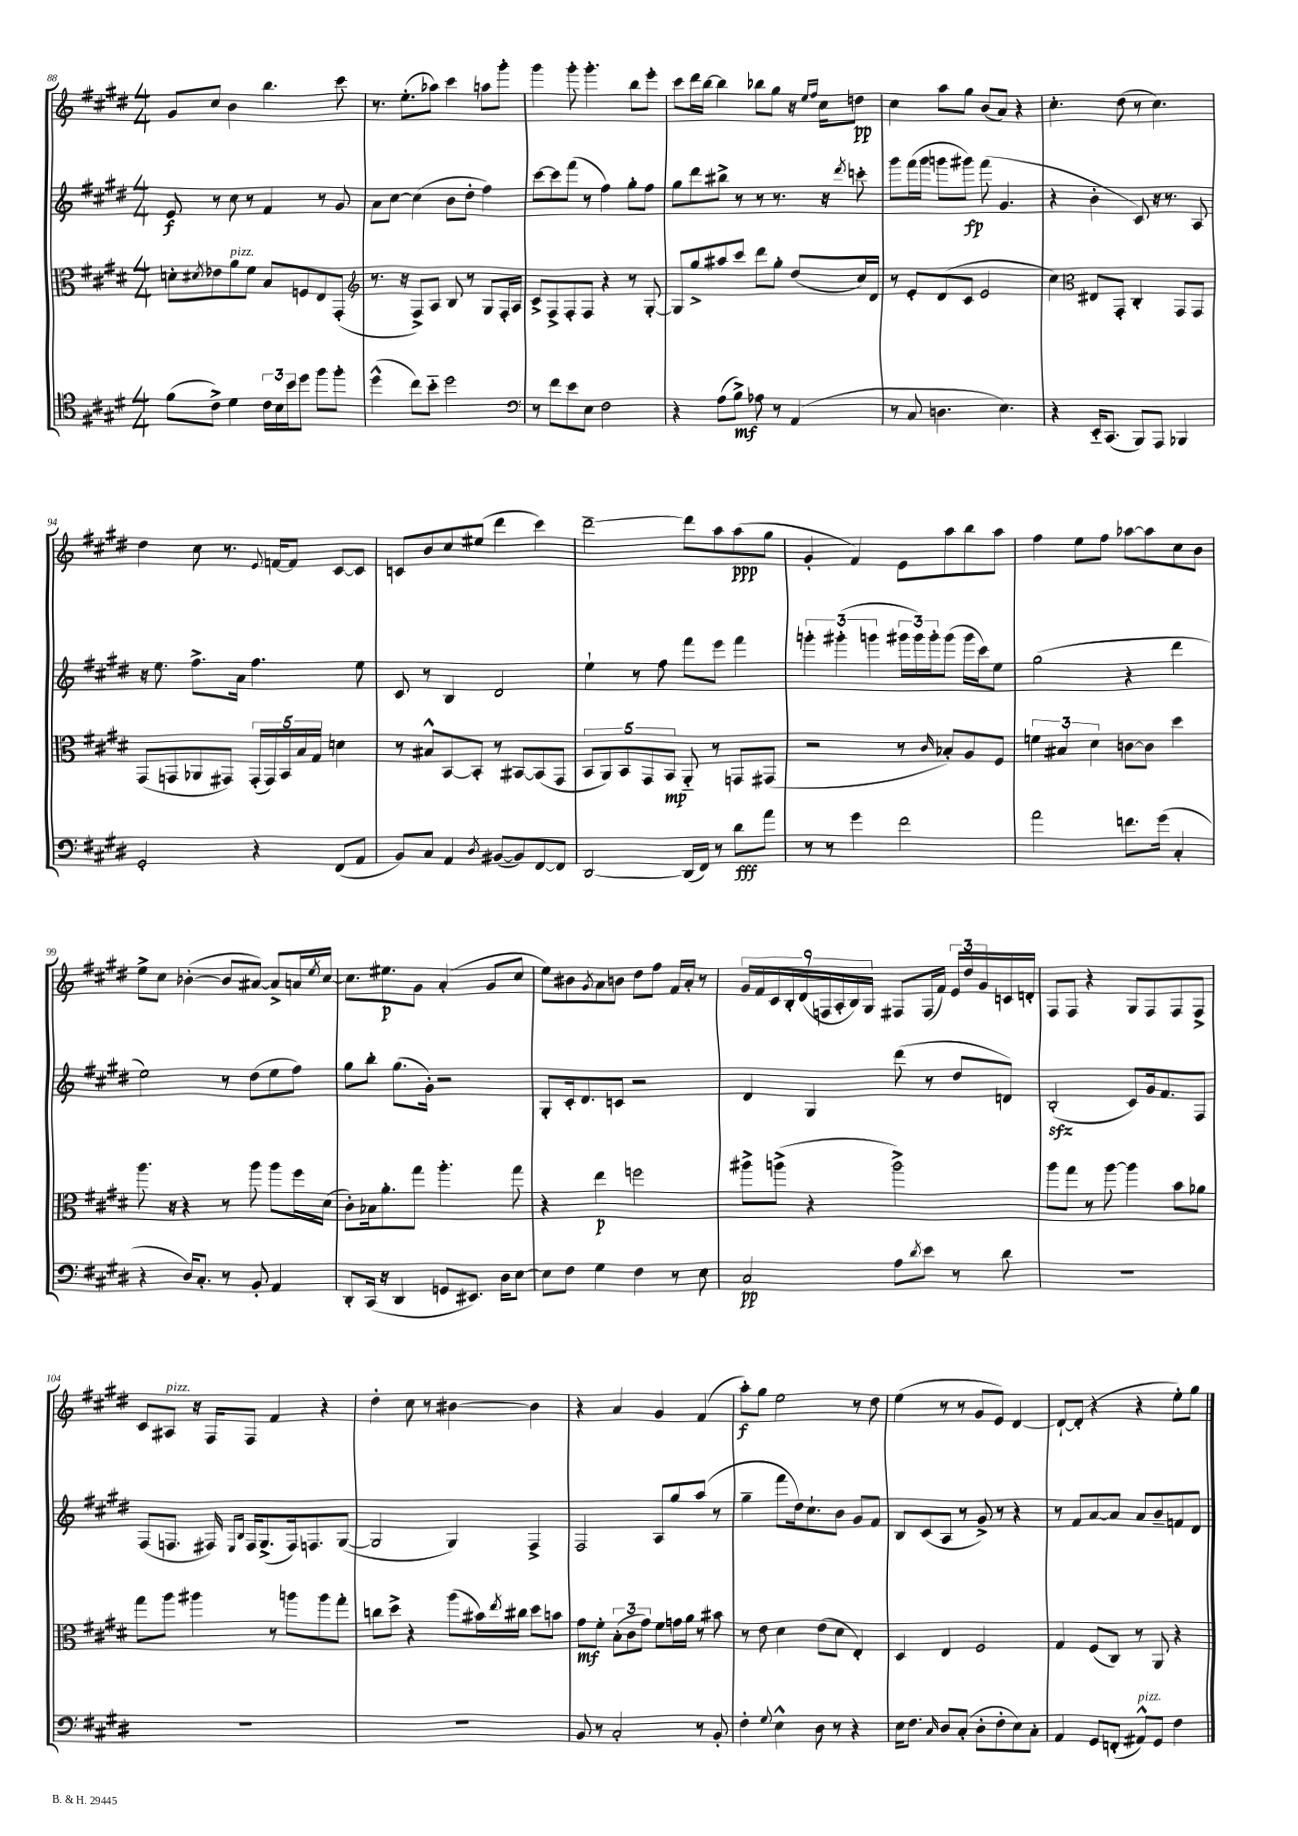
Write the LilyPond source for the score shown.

<<
\new StaffGroup <<
\new Staff = "s0" {
    \clef treble \key e \major \numericTimeSignature \time 4/4
    gis'8 cis''8 b'4 b''4. cis'''8 |
    r8. e''8.-.( aes''8) cis'''4 a''8 gis'''8-. |
    gis'''4 gis'''8-. gis'''4.-. b''8 e'''8-. |
    cis'''8 dis'''16 b''16~ b''4 bes''8 gis''8 r16 \grace { e''16 fis''16 } cis''16 d''8\pp |
    cis''4 a''8 gis''8 b'8( a'8) r4 |
    cis''4.-. dis''8( r8 cis''4.) |
    dis''4 cis''8 r8. \appoggiatura { e'8 } f'16~ f'8 cis'8~ cis'8 |
    c'8 b'8 cis''8 eis''8( dis'''4 cis'''4) |
    dis'''2~-- dis'''8 a''8 a''8\ppp( gis''8 |
    gis'4-. fis'4) e'8 a''8 b''8 a''8 |
    fis''4 e''8 fis''8 aes''8~ aes''8 cis''8 b'8 |
    e''8-> cis''8 bes'4~-.( bes'8 ais'8~) ais'8-> a'16 \acciaccatura { e''8 } cis''16~ |
    cis''8. eis''8.\p gis'8 a'4-.( gis'8 cis''8 |
    e''8) bis'8 \acciaccatura { gis'8 } a'8 b'8 dis''8 fis''8 fis'16 a'16-. r8 |
    \tuplet 9/8 { gis'16 fis'16 cis'16 b16-. dis'16( f16 a16-. b16) gis16 } fis8 fis16( fis'16) \tuplet 3/2 { e'16 dis''16 gis'16 } c'16 d'16-. |
    fis8 fis8 r4 gis8 fis8 fis8 fis8-> |
    cis'8 ais8^\markup { \italic "pizz." } r16 fis16 fis8 fis'4 r4 |
    dis''4-. cis''8 r8 bis'4~ bis'4 |
    r4 a'4 gis'4 fis'4( |
    a''8-.\f) gis''8 e''2 r8 dis''8 |
    e''4( r8 r8 gis'8 e'8) dis'4~ |
    dis'8~-! dis'8-.( r4 r4 e''8-.) gis''8 \bar "|." |
}
\new Staff = "s1" {
    \clef treble \key e \major \numericTimeSignature \time 4/4
    e'8\f r8 cis''8 r8 fis'4 r8 gis'8 |
    a'8 cis''8~ cis''4( b'8 dis''8-. fis''4) |
    cis'''8~ cis'''8 fis'''8( r8 fis''4) gis''8-. fis''8 |
    gis''8 dis'''8 bis''8-> r8 r8 r8. r16 \acciaccatura { dis'''8 } c'''8-. |
    gis'''8 fis'''16( gis'''16 g'''8 gis'''8\fp) fis'''8( gis'4. |
    r4 b'4-. cis'8) r16 r8. a8 |
    r16 e''8. fis''8.-> a'16 fis''4. e''8 |
    cis'8 r8 b4 dis'2 |
    e''4-! r8 fis''8 fis'''8 e'''8 fis'''4 |
    \tuplet 3/2 { g'''4-. gis'''4-.( g'''4 } \tuplet 3/2 { gis'''16 gis'''16) gis'''16-. } gis'''8( gis'''16 cis'''16) e''8 |
    gis''2( r4 dis'''4 |
    e''2) r8 dis''8( e''8 fis''8) |
    gis''8 b''8-. gis''8.( gis'16-.) r2 |
    gis8-. cis'16-. dis'8. c'8 r2 |
    dis'4 gis4 dis'''8( r8 dis''8 d'8) |
    b2-.\sfz( cis'8) gis'16 fis'8. fis8 |
    fis8( f8. fis16) \grace { e16 b16 } fis16 gis8.->( fis16) f8. gis8~( |
    gis2 gis4) fis4-> |
    fis2 a8 gis''8 a''8( r8 |
    gis''4-- fis'''8 dis''16) cis''8.-! b'8 gis'8 fis'8 |
    b8 cis'8( a8 r8 gis'8->) r8 r4 |
    r8 fis'8 a'8~ a'8 a'8 b'8-- f'8 dis'8 \bar "|." |
}
\new Staff = "s2" {
    \clef alto \key e \major \numericTimeSignature \time 4/4
    d'8-. \acciaccatura { dis'8 } ees'8 a'8^\markup { \italic "pizz." } fis'8 b8 f8 e8 gis,8-.( |
    \clef treble r8. r16 fis8->) a8 b8 r8 gis8 fis16-. a16 |
    cis'8-> fis8-> fis8-. fis8 r4 r8 gis8~-. |
    gis8 gis''8-> ais''8 cis'''8 dis'''8 gis''8-. dis''8( cis''16) dis'16 |
    r8 e'8-. dis'8( cis'8 e'2 |
    cis''4) \clef alto eis8 gis,8-. cis4-. gis,8 gis,8 |
    gis,8( g,8 aes,8 gis,8) \tuplet 5/4 { gis,16-.( gis,16) b,16 b16 gis16 } d'4 |
    r8 bis8-^ b,8~ b,8-. r8 bis,8~ bis,8( gis,8 |
    \tuplet 5/4 { b,8 a,8) b,8 gis,8 b,8\mp } a,8-_ r8 g,8 gis,8( |
    r2 r8 \grace { cis'16 } bes8-.) a8 fis8 |
    \tuplet 3/2 { f'4 bis4 dis'4 } c'8~ c'8 dis''4 |
    a''8. r16 r4 r8 a''8 a''8 fis''16 dis'16( |
    cis'8-.) bes16 a'8.-. gis''8 a''4.-. gis''8 |
    r4 e''4\p f''2 |
    ais''8-> a''8->( r4 a''2->) |
    a''8 gis''8 r8 a''8~ a''4 b'8 aes'8 |
    gis''8 a''8 ais''4 r8 a''8 a''8 gis''8-. |
    c''8 dis''8-> r4 a''8( bis'16) \acciaccatura { e''8 } cis''16 dis''8 b'8 |
    gis'8\mf fis'8-. \tuplet 3/2 { b8-.( cis'8 gis'8) } fis'8 g'16 a'16 r8 bis'8 |
    r8 e'8 dis'4 e'8( dis'8 e4-.) |
    dis4 e4 fis2 |
    gis4 fis8( cis8) r8 a,8 r4 \bar "|." |
}
\new Staff = "s3" {
    \clef tenor \key e \major \numericTimeSignature \time 4/4
    fis'8( cis'8->) dis'4 \tuplet 3/2 { cis'16 b16 b'16 } dis''8 fis''8 fis''8-. |
    dis''4-^( cis''8) b'8-_ dis''2 |
    \clef bass r8 fis'8 e'8 e8 fis2 |
    r4 a8( b8->\mf) aes8 r8 a,4( |
    r8 cis8 d4. e4.) |
    r4 e,16-_ cis,8.( b,,8) a,,8 bes,,4 |
    gis,2-. r4 fis,8( a,8 |
    b,8) cis8 a,4 \acciaccatura { dis8 } bis,8~( bis,8) fis,8~ fis,8 |
    dis,2~ dis,16( fis,16) r8 dis'8\fff a'8 |
    r8 r8 gis'4 fis'2 |
    a'2 f'8. gis'16( cis4-. |
    r4 dis16) cis8.-. r8 b,8-. a,4 |
    dis,8-. cis,16( r16 dis,4 g,8 eis,8.) dis16 e8~ |
    e8 fis8 gis4 fis4 r8 e8 |
    cis2\pp a8 \acciaccatura { dis'8 } e'8 r8 dis'8 |
    R1 |
    R1 |
    R1 |
    b,8 r8 cis2-. r8 b,8-. |
    fis4-. \appoggiatura { gis8 } e4-^ dis8 r8 r4 |
    e16 fis8. \grace { cis16 } dis8 cis8-.( dis8-. fis8-. e8) cis8-. |
    a,4 gis,8 f,8-.( ais,8-^^\markup { \italic "pizz." }) gis,8 fis4 \bar "|." |
}
>>
>>
\layout { \context { \Score currentBarNumber = #88 } }
